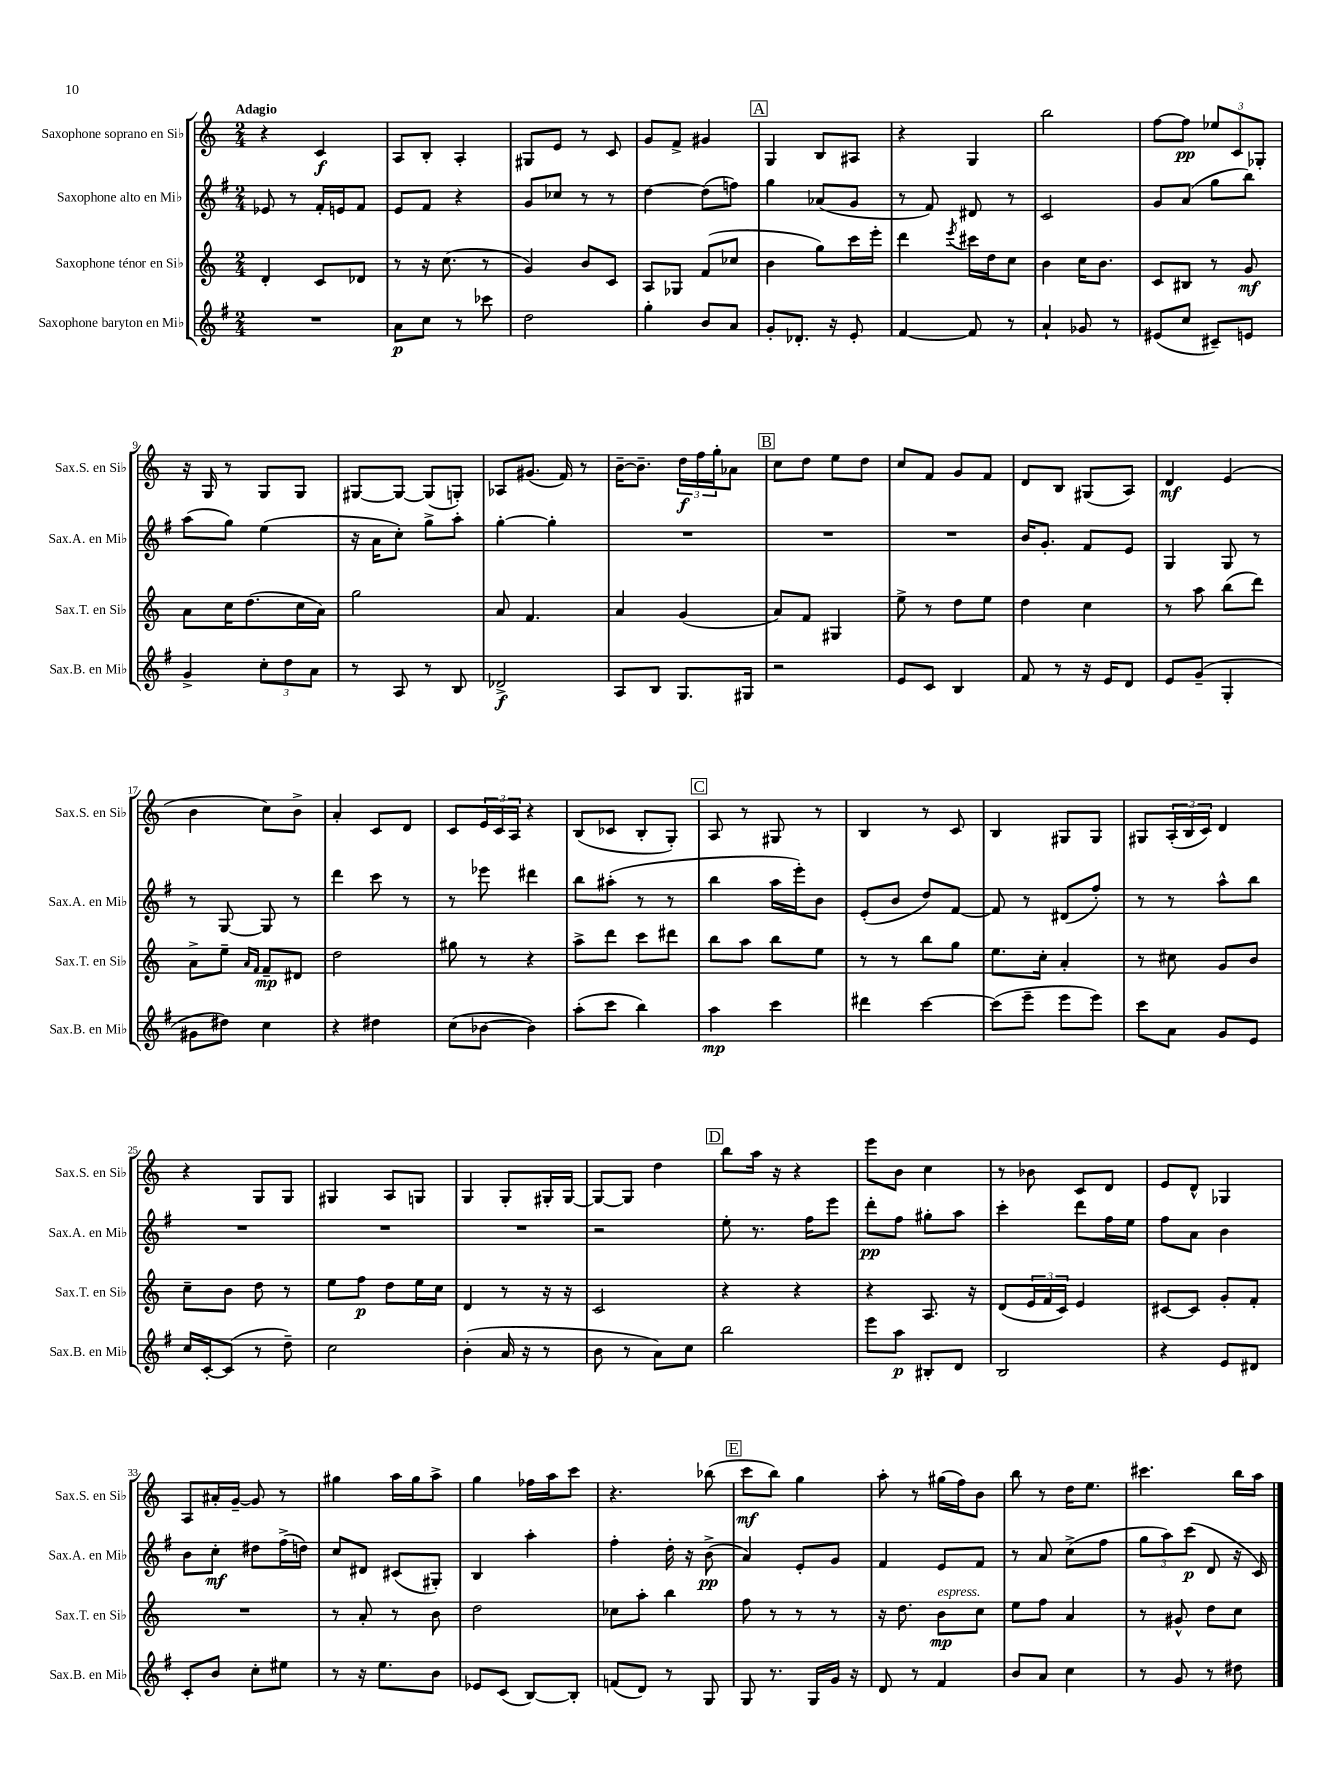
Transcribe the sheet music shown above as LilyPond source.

<<
\new StaffGroup <<
\new Staff = "s0" \with { instrumentName = "Saxophone soprano en Sib" shortInstrumentName = "Sax.S. en Sib" } {
    \clef treble \key c \major \numericTimeSignature \time 2/4 \tempo "Adagio"
    r4 c'4\f |
    a8 b8-. a4-. |
    gis8 e'8 r8 c'8 |
    g'8 f'8-> gis'4 |
    \mark \markup { \box "A" } g4 b8 ais8 |
    r4 g4 |
    b''2 |
    f''8~ f''8\pp \tuplet 3/2 { ees''8 c'8 ges8-. } |
    r16 g16 r8 g8 g8 |
    gis8~ gis8~ gis8( g8-.) |
    aes8 gis'8.( f'16) r8 |
    b'16~-- b'8.-- \tuplet 3/2 { d''16\f f''16 g''16-. } aes'8 |
    \mark \markup { \box "B" } c''8 d''8 e''8 d''8 |
    c''8 f'8 g'8 f'8 |
    d'8 b8 gis8( a8) |
    d'4\mf e'4( |
    b'4 c''8) b'8-> |
    a'4-. c'8 d'8 |
    c'8 \tuplet 3/2 { e'16 c'16 a16 } r4 |
    b8( ces'8 b8-. g8-.) |
    \mark \markup { \box "C" } a8 r8 gis8 r8 |
    b4 r8 c'8 |
    b4 gis8 gis8 |
    gis8 \tuplet 3/2 { a16-.( b16 c'16) } d'4 |
    r4 g8 g8 |
    gis4 a8 g8 |
    g4 g8-. gis16-. gis16~ |
    gis8~ gis8 d''4 |
    \mark \markup { \box "D" } b''8 a''16 r16 r4 |
    e'''8 b'8 c''4 |
    r8 bes'8 c'8 d'8 |
    e'8 d'8-^ ges4 |
    a8 ais'16-. g'16~-- g'8 r8 |
    gis''4 a''16 gis''16 a''8-> |
    g''4 fes''16 a''16 c'''8 |
    r4. bes''8( |
    \mark \markup { \box "E" } c'''8\mf b''8) g''4 |
    a''8-. r8 gis''16( f''16) b'8 |
    b''8 r8 d''16 e''8. |
    cis'''4. b''16 a''16 \bar "|." |
}
\new Staff = "s1" \with { instrumentName = "Saxophone alto en Mib" shortInstrumentName = "Sax.A. en Mib" } {
    \clef treble \key g \major \numericTimeSignature \time 2/4
    ees'8 r8 fis'16-. e'16 fis'8 |
    e'8 fis'8 r4 |
    g'8 ces''8 r8 r8 |
    d''4~ d''8( f''8) |
    \mark \markup { \box "A" } g''4 aes'8( g'8 |
    r8 fis'8) dis'8 r8 |
    c'2 |
    g'8 a'8( g''8 b''8) |
    a''8( g''8) e''4( |
    r16 a'16 c''8-.) g''8-> a''8-. |
    g''4~-. g''4-. |
    R2 |
    \mark \markup { \box "B" } R2 |
    R2 |
    b'16 g'8.-. fis'8 e'8 |
    g4 g8 r8 |
    r8 g8~ g8 r8 |
    d'''4 c'''8 r8 |
    r8 ees'''8 dis'''4 |
    b''8 ais''8-.( r8 r8 |
    \mark \markup { \box "C" } b''4 a''16 e'''16-.) b'8 |
    e'8-.( b'8 d''8) fis'8~ |
    fis'8 r8 dis'8( fis''8-.) |
    r8 r8 a''8-^ b''8 |
    R2 |
    R2 |
    R2 |
    r2 |
    \mark \markup { \box "D" } e''8-. r8. fis''16 e'''8 |
    d'''8-.\pp fis''8 gis''8-. a''8 |
    c'''4-. d'''8 fis''16 e''16 |
    fis''8 a'8 b'4 |
    b'8 c''8-.\mf dis''8 fis''16->( d''16) |
    c''8 dis'8 cis'8( gis8-.) |
    b4 a''4-. |
    fis''4-. d''16-. r16 b'8->\pp( |
    \mark \markup { \box "E" } a'4) e'8-. g'8 |
    fis'4 e'8 fis'8 |
    r8 a'8 c''8->( fis''8 |
    \tuplet 3/2 { g''8 a''8) c'''8\p( } d'8 r16 c'16) \bar "|." |
}
\new Staff = "s2" \with { instrumentName = "Saxophone ténor en Sib" shortInstrumentName = "Sax.T. en Sib" } {
    \clef treble \key c \major \numericTimeSignature \time 2/4
    d'4-. c'8 des'8 |
    r8 r16 c''8.( r8 |
    g'4) b'8 c'8 |
    a8 ges8 f'8( ces''8 |
    \mark \markup { \box "A" } b'4 g''8) c'''16 e'''16-. |
    d'''4 \acciaccatura { e'''8 } cis'''16 d''16 c''8 |
    b'4 c''16 b'8. |
    c'8 bis8 r8 g'8\mf |
    a'8 c''16 d''8.( c''16 a'16) |
    g''2 |
    a'8 f'4. |
    a'4 g'4( |
    \mark \markup { \box "B" } a'8) f'8 gis4 |
    e''8-> r8 d''8 e''8 |
    d''4 c''4 |
    r8 a''8 b''8( d'''8) |
    a'8-> e''8-- \grace { a'16 f'16 } f'8--\mp dis'8 |
    d''2 |
    gis''8 r8 r4 |
    a''8-> d'''8 c'''8 dis'''8 |
    \mark \markup { \box "C" } b''8 a''8 b''8 e''8 |
    r8 r8 b''8 g''8 |
    e''8. c''16-. a'4-. |
    r8 cis''8 g'8 b'8 |
    c''8-- b'8 d''8 r8 |
    e''8 f''8\p d''8 e''16 c''16 |
    d'4 r8 r16 r16 |
    c'2 |
    \mark \markup { \box "D" } r4 r4 |
    r4 a8. r16 |
    d'8( \tuplet 3/2 { e'16 f'16 c'16) } e'4 |
    cis'8~ cis'8 g'8-. f'8-. |
    R2 |
    r8 a'8-. r8 b'8 |
    d''2 |
    ces''8 a''8-. b''4 |
    \mark \markup { \box "E" } f''8 r8 r8 r8 |
    r16 d''8. b'8\mp^\markup { \italic "espress." } c''8 |
    e''8 f''8 a'4 |
    r8 gis'8-^ d''8 c''8 \bar "|." |
}
\new Staff = "s3" \with { instrumentName = "Saxophone baryton en Mib" shortInstrumentName = "Sax.B. en Mib" } {
    \clef treble \key g \major \numericTimeSignature \time 2/4
    R2 |
    a'8\p c''8 r8 ces'''8 |
    d''2 |
    g''4-. b'8 a'8 |
    \mark \markup { \box "A" } g'8-. des'8.-. r16 e'8-. |
    fis'4~ fis'8 r8 |
    a'4-! ges'8 r8 |
    eis'8( c''8 cis'8--) e'8 |
    g'4-> \tuplet 3/2 { c''8-. d''8 a'8 } |
    r8 a8 r8 b8 |
    des'2->\f |
    a8 b8 g8. gis16 |
    \mark \markup { \box "B" } r2 |
    e'8 c'8 b4 |
    fis'8 r8 r16 e'16 d'8 |
    e'8 g'8--( g4-. |
    gis'8 dis''8) c''4 |
    r4 dis''4 |
    c''8( bes'8~ bes'4) |
    a''8-.( c'''8 b''4) |
    \mark \markup { \box "C" } a''4\mp c'''4 |
    dis'''4 c'''4~ |
    c'''8( e'''8-- e'''8 e'''8) |
    c'''8 a'8 g'8 e'8 |
    c''16 c'16~-. c'8( r8 d''8--) |
    c''2 |
    b'4-.( a'16 r16 r8 |
    b'8 r8 a'8) c''8 |
    \mark \markup { \box "D" } b''2 |
    e'''8 a''8\p bis8-. d'8 |
    b2 |
    r4 e'8 dis'8 |
    c'8-. b'8 c''8-. eis''8 |
    r8 r16 e''8. b'8 |
    ees'8 c'8( b8~) b8-. |
    f'8( d'8) r8 g8 |
    \mark \markup { \box "E" } g8 r8. g16 g'16 r16 |
    d'8 r8 fis'4 |
    b'8 a'8 c''4 |
    r8 g'8 r8 dis''8 \bar "|." |
}
>>
>>
